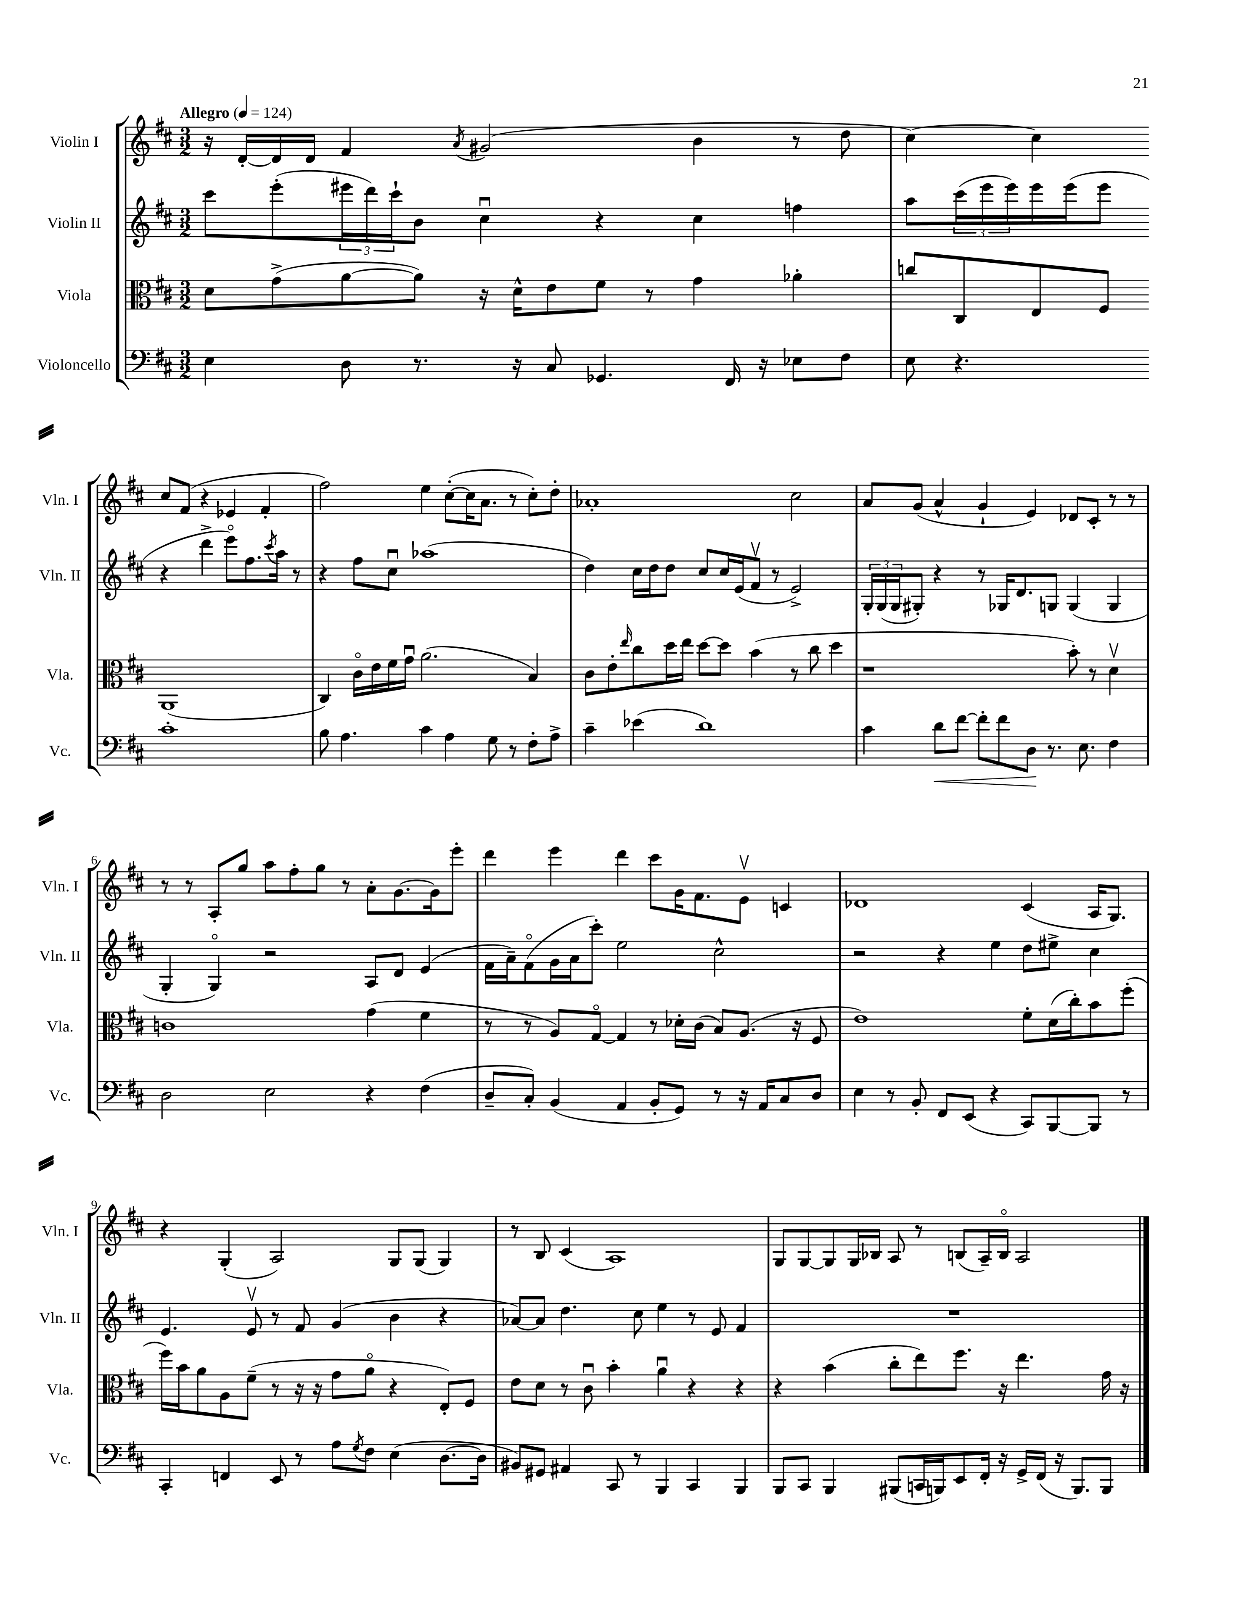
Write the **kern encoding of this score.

**kern	**dynam	**kern	**kern	**kern
*part4	*part4	*part3	*part2	*part1
*staff4	*staff4	*staff3	*staff2	*staff1
*I"Violoncello	*	*I"Viola	*I"Violin II	*I"Violin I
*I'Vc.	*	*I'Vla.	*I'Vln. II	*I'Vln. I
*clefF4	*	*clefC3	*clefG2	*clefG2
*k[f#c#]	*	*k[f#c#]	*k[f#c#]	*k[f#c#]
*M3/2	*	*M3/2	*M3/2	*M3/2
*MM124	*	*MM124	*MM124	*MM124
=1	=1	=1	=1	=1
!	!	!	!	!LO:TX:a:B:t=Allegro
4E\	.	8d\L	8ccc#\L	16r
.	.	.	.	[16d'/LL
.	.	(8g^\	(8eee'\	16d/]
.	.	.	.	16d/JJ
8D\	.	[8a\	24eee#X\L	4f#/
.	.	.	24ddd\)	.
.	.	.	24ccc#`\J	.
8.r	.	8a\J])	8b\J	.
.	.	.	.	8qa/
.	.	16r	4cc#u\	(2g#X/
16r	.	16d^^\KL	.	.
8C#/	.	8e\	.	.
4.GG-X/	.	8f#\J	4r	.
.	.	8r	.	.
.	.	4g\	4cc#\	4b\
16FF#/	.	.	.	.
16r	.	.	.	.
8E-X\L	.	4a-X'\	4ffn\	8r
8F#\J	.	.	.	8dd\
=2	=2	=2	=2	=2
8E\	.	8ccn/L	8aa\L	[4cc#\)
4.r	.	8C#/	(24ccc#\L	.
.	.	.	24eee\	.
.	.	.	24eee\)	.
.	.	8E/	16eee\	4cc#\]
.	.	.	(16eee\J	.
.	.	8F#/J	8eee\J	.
1c#'	.	(1AA	4r	8cc#/L
.	.	.	.	(8f#/J
.	.	.	4ddd^\	4r
.	.	.	8eee\L)	4e-X/
.	.	.	8.ff#\	.
.	.	.	.	4f#'/
.	.	.	8qccc#/	.
.	.	.	16aa\Jk	.
.	.	.	8r	.
!!LO:LB:g=z
=3	=3	=3	=3	=3
8B\	.	4C#/)	4r	2ff#\)
4.A\	.	.	.	.
.	.	16c#\LL	8ff#\L	.
.	.	16e\	.	.
.	.	16f#\	8cc#u\J	.
.	.	16gu\JJ	.	.
4c#\	.	(2.a\	(1aa-X	4ee\
4A\	.	.	.	([8cc#'\L
.	.	.	.	16cc#\K]
.	.	.	.	8.a\J
8G\	.	.	.	.
8r	.	.	.	8r
8F#'\L	.	4B/)	.	8cc#'\L)
8A^\J	.	.	.	8dd'\J
=4	=4	=4	=4	=4
4c#~\	.	8c#\L	4dd\)	1a-X'
.	.	8e'\	.	.
.	.	16qqee/	.	.
(4e-X\	.	8cc#\	16cc#\LL	.
.	.	.	16dd\J	.
.	.	16dd\L	8dd\J	.
.	.	16ee\JJ	.	.
1d)	.	[8dd\L	8cc#/L	.
.	.	8dd\J]	16cc#/L	.
.	.	.	(16e/J	.
.	.	(4b\	8f#v/J	.
.	.	.	8r	.
.	.	8r	2e^/)	2cc#\
.	.	8cc#\	.	.
.	.	4dd\	.	.
=5	=5	=5	=5	=5
4c#\	.	1r	24G'/LL	8a/L
.	.	.	(24G/	.
.	.	.	24G/J	.
.	.	.	8G#X'/J)	(8g/J
!	!LO:HP:b	!	!	!
8d\L	<	.	4r	4a^^/
[8f#\J	.	.	.	.
8f#'\L]	.	.	8r	4g`/
8f#\	.	.	16G-X/KL	.
.	.	.	8.d/	.
8D\J	.	.	.	4e/)
8.r	[	.	8Gn/J	.
.	.	8b'\)	(4G/	8d-X/L
8.E\	.	.	.	.
.	.	8r	.	8c#'/J
4F#\	.	4dv\	4G/	8r
.	.	.	.	8r
!!LO:LB:g=z
=6	=6	=6	=6	=6
2D\	.	1cn	4G'/	8r
.	.	.	.	8r
.	.	.	4G/)	8A'/L
.	.	.	.	8gg/J
2E\	.	.	2r	8aa\L
.	.	.	.	8ff#'\
.	.	.	.	8gg\J
.	.	.	.	8r
4r	.	(4g\	8A/L	8a'\L
.	.	.	8d/J	[8.g\
(4F#\	.	4f#\	(4e/	.
.	.	.	.	16g\k]
.	.	.	.	8eee'\J
=7	=7	=7	=7	=7
8D~/L	.	8r	16f#\LL	4ddd\
.	.	.	16a~\J)	.
8C#'/J)	.	8r	(8f#\	.
(4BB/	.	8A/L)	16g\L	4eee\
.	.	.	16a\J	.
.	.	[8G/J	8ccc#'\J)	.
4AA/	.	4G/]	2ee\	4ddd\
8BB'/L	.	8r	.	8ccc#\L
8GG/J)	.	16d-X'\LL	.	16g\K
.	.	(16c#\JJ	.	8.f#\
8r	.	8B/L)	2cc#^^\	.
16r	.	(8.A/J	.	8ev\J
16AA/KL	.	.	.	.
8C#/	.	.	.	4cn/
.	.	16r	.	.
8D/J	.	8F#/	.	.
=8	=8	=8	=8	=8
4E\	.	1e)	2r	1d-X
8r	.	.	.	.
8BB'/	.	.	.	.
8FF#/L	.	.	4r	.
(8EE/J	.	.	.	.
4r	.	.	4ee\	.
8CC#/L)	.	8f#'\L	8dd\L	(4c#/
[8BBB/	.	(16d\L	8ee#X^\J	.
.	.	16cc#'\J)	.	.
8BBB/J]	.	8b\	4cc#\	16A/KL
.	.	.	.	8.G/J)
8r	.	(8ff#'\J	.	.
!!LO:LB:g=z
=9	=9	=9	=9	=9
4CC#'/	.	16ff#\LL)	4.e/	4r
.	.	16b\J	.	.
.	.	8a\	.	.
4FFn/	.	8A\	.	(4G'/
.	.	(8f#~\J	8ev/	.
8EE/	.	8r	8r	2A/)
8r	.	16r	8f#/	.
.	.	16r	.	.
8A\L	.	8g\L	(4g/	.
8qG/	.	.	.	.
8F#\J	.	8a\J	.	.
(4E\	.	4r	4b\	8G/L
.	.	.	.	(8G/J
[8.D\L	.	8E'/L)	4r	4G/)
.	.	8F#/J	.	.
16D\Jk]	.	.	.	.
=10	=10	=10	=10	=10
8BB#X/L)	.	8e\L	[8a-X/L)	8r
8GG#X/J	.	8d\J	8a-/J]	8B/
4AA#X/	.	8r	4.dd\	(4c#/
.	.	8c#u\	.	.
8CC#/	.	4b'\	.	1A)
8r	.	.	8cc#\	.
4BBB/	.	4au\	4ee\	.
4CC#/	.	4r	8r	.
.	.	.	8e/	.
4BBB/	.	4r	4f#/	.
=11	=11	=11	=11	=11
8BBB/L	.	4r	1.r	8G/L
8CC#/J	.	.	.	[8G/
4BBB/	.	(4b\	.	8G/]
.	.	.	.	16G/L
.	.	.	.	16B-X/JJ
(8BBB#X/L	.	8cc#'\L	.	8A/
16CCn/L	.	8ee\)	.	8r
16BBBn/J)	.	.	.	.
8EE/	.	8.ff#\J	.	(8Bn/L
16FF#'/Jk	.	.	.	16A~/L)
16r	.	16r	.	16B/JJ
16GG^/LL	.	4.ee\	.	2A/
(16FF#/JJ	.	.	.	.
16r	.	.	.	.
8.BBB/L)	.	.	.	.
8BBB/J	.	16g\	.	.
.	.	16r	.	.
==	==	==	==	==
*-	*-	*-	*-	*-
